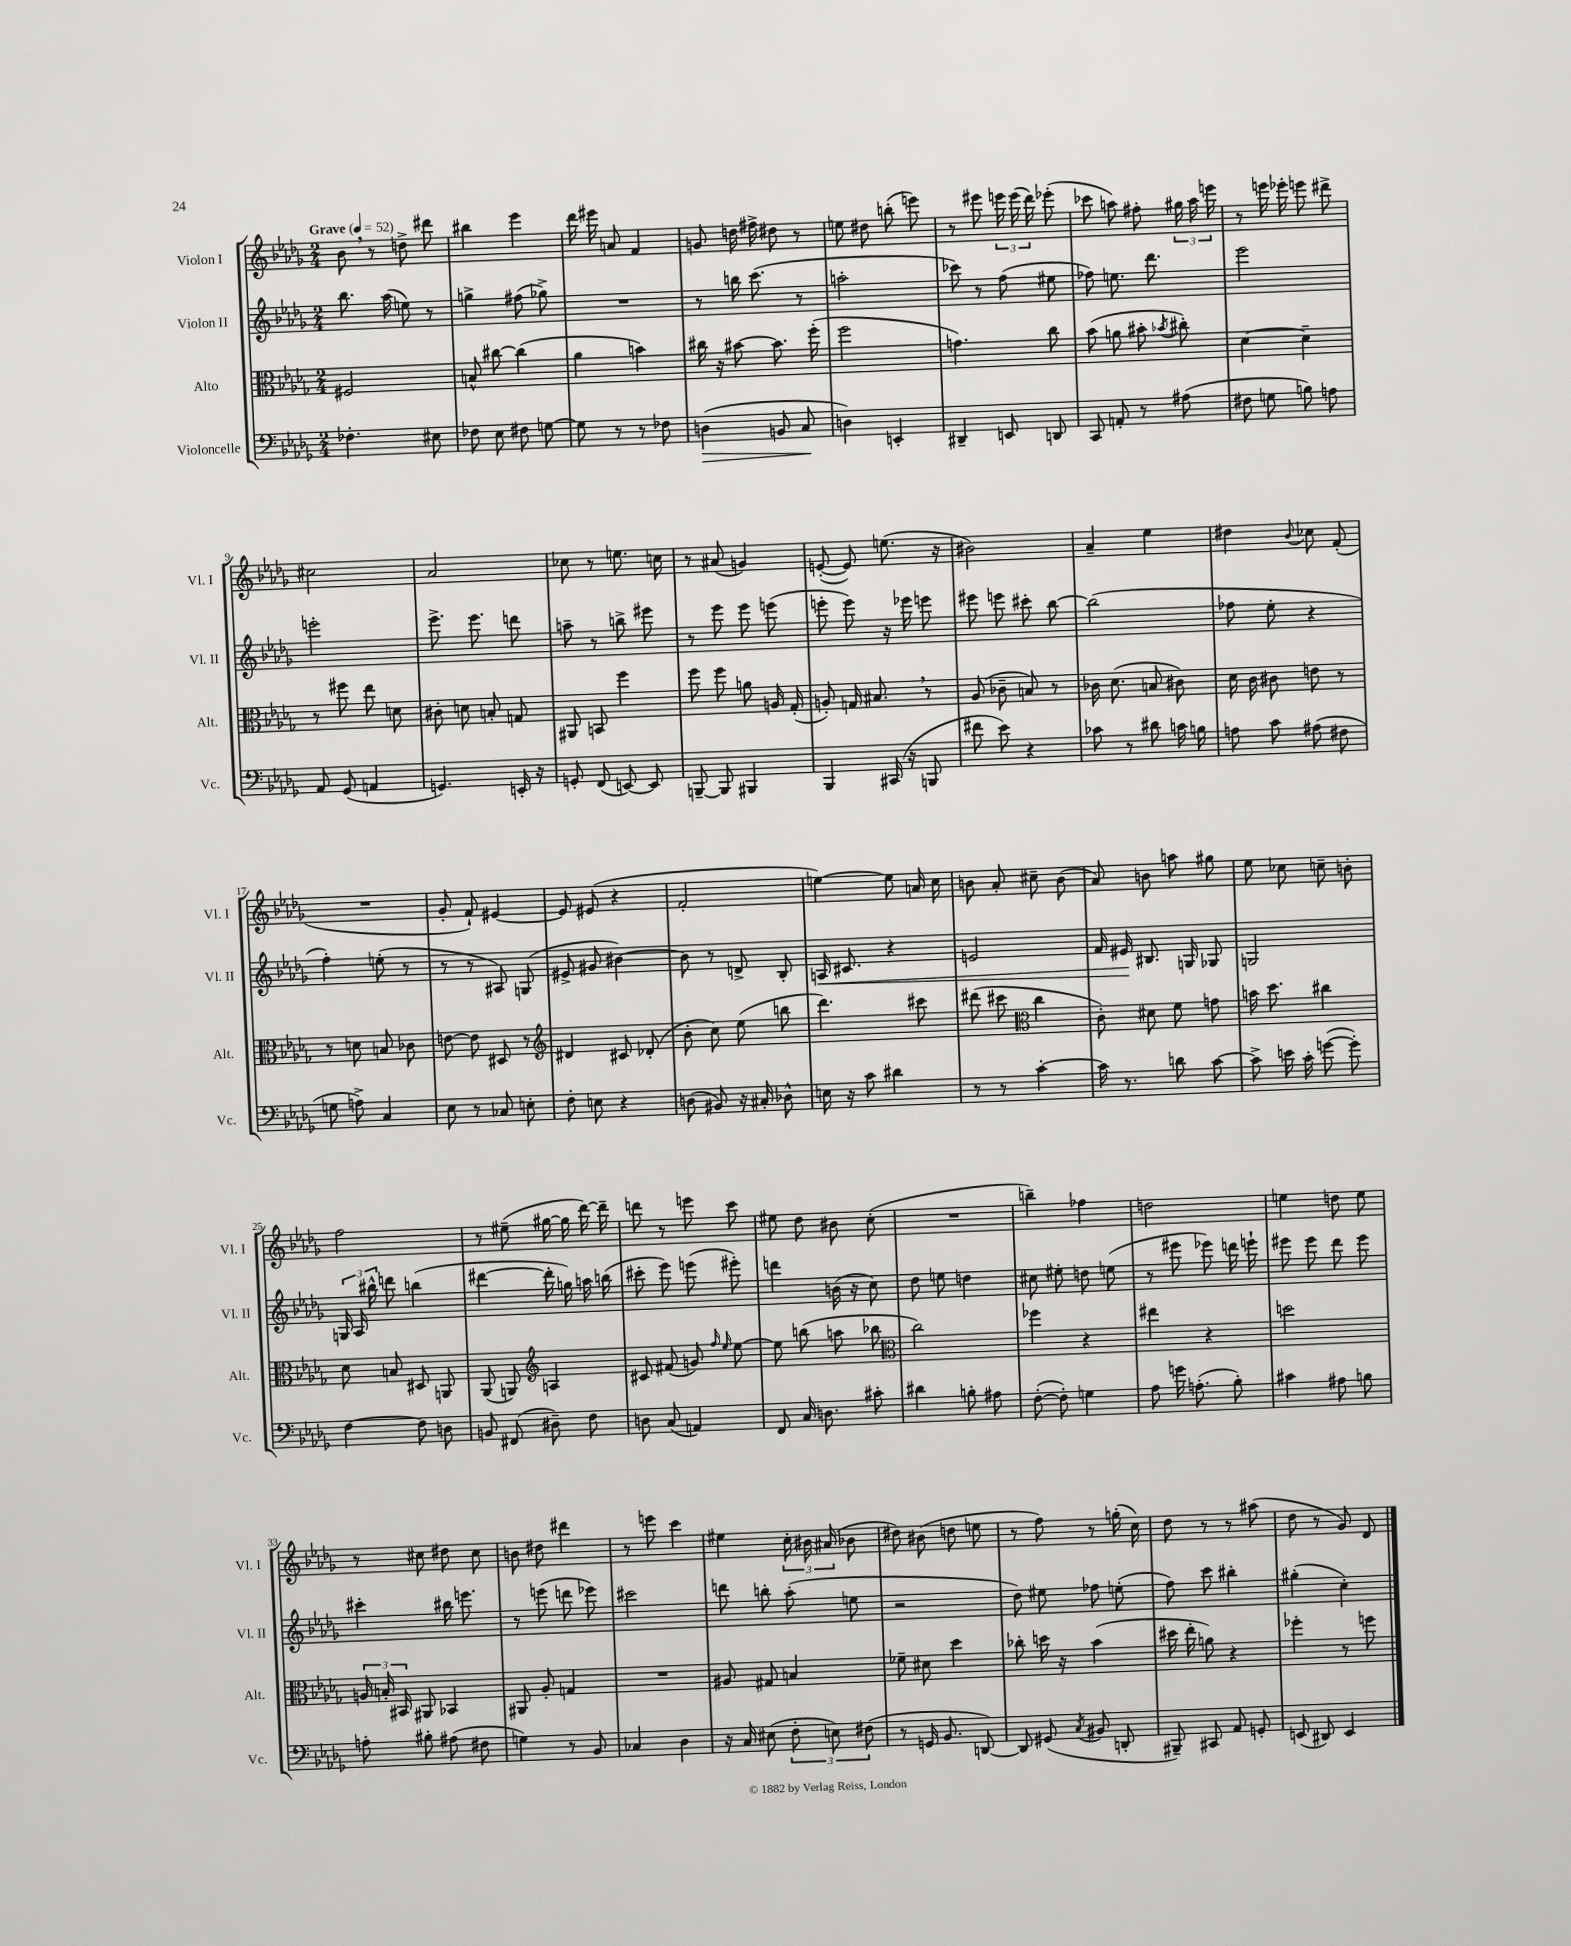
<<
\new StaffGroup <<
\new Staff = "s0" \with { instrumentName = "Violon I" shortInstrumentName = "Vl. I" } {
    \clef treble \key des \major \numericTimeSignature \time 2/4 \tempo "Grave" 4 = 52
    \autoBeamOff bes'8 \breathe r8 d''8-> dis'''8 |
    bis''4 ees'''4 |
    des'''16 eis'''16 a'8 f'4 |
    g'8 d''16 fis''16-> dis''8 r8 |
    e''8 dis''8 b''8-.( e'''8) |
    r8 eis'''8 \tuplet 3/2 { e'''16 e'''16( des'''16) } ees'''8-.( |
    ces'''8 a''8) fis''8-. \tuplet 3/2 { gis''16 a''16 e'''16 } |
    r8 e'''16 ees'''16-. e'''8 dis'''8-> |
    cis''2 |
    aes'2 |
    ces''8 r8 e''8. c''16 |
    r8 ais'8( g'4) |
    e'8~-.( e'8) e''8.( r16 |
    bis'2) |
    aes'4-- ees''4 |
    dis''4 \appoggiatura { bes'8 } ces''8 f'8-.( |
    R2 |
    ges'8-. f'8-!) eis'4~ |
    eis'8 eis'8( r4 |
    f'2-. |
    e''4~) e''8 a'16 c''16 |
    b'8 aes'8-. cis''8-- b'8( |
    aes'8) b'8 a''8 gis''8 |
    ees''8 ces''8 c''8-- b'8-. |
    f''2 |
    r8 eis''8--( gis''16~ gis''16 des'''16~) des'''16-- |
    d'''8 r8 e'''8 c'''8 |
    eis''8 des''8 bis'8 c''8-.( |
    R2 |
    b''4--) fes''4 |
    d''2 |
    e''4 d''8 e''8 |
    r8 cis''8 dis''8 cis''8 |
    b'8 dis''8 dis'''4 |
    r8 e'''8 c'''4 |
    eis''4 \tuplet 3/2 { c''16-. bis'16 ais'16( } bes'8 |
    dis''8) bis'8( d''8 e''8 |
    r8 f''8) r8 g''16-.( c''16) |
    des''8 r8 r8 ais''8( |
    des''8 r8 ges'8) des'8 \bar "|." |
}
\new Staff = "s1" \with { instrumentName = "Violon II" shortInstrumentName = "Vl. II" } {
    \clef treble \key des \major \numericTimeSignature \time 2/4
    \autoBeamOff bes''8. aes''16( e''8) r8 |
    g''4-> fis''8( ges''8->) |
    R2 |
    r8 b''16 c'''8.( r8 |
    a''2-. |
    ces'''8) r8 f''8( eis''8 |
    fes''8) e''8. des'''8. |
    ees'''2 |
    e'''2-. |
    ees'''8.-> ees'''8. d'''8 |
    a''8-- r8 b''8-> eis'''8 |
    r8 ees'''8 ees'''8 e'''8( |
    e'''8-. e'''8) r16 ees'''16 e'''8 |
    eis'''8 e'''8 cis'''8-. bes''8~ |
    bes''2( |
    fes''8 ees''8-. r4 |
    f''4-.) e''8-.( r8 |
    r8 r8 ais8) g8( |
    eis'8-> gis'8 bis'4~) |
    bis'8 r8 d'8-> bes8-. |
    a16\< cis'8. r4 |
    e'2 |
    f'16 eis'16\! bis8. g16 ges8 |
    g2 |
    \tuplet 3/2 { g16 aes16 bis''16-^ } d'''8 b''4( |
    dis'''4~ dis'''16-. g''16) a''16 b''16( |
    cis'''8-. ees'''8) e'''8( eis'''8-.) |
    d'''4 b'16( r16 c''8) |
    des''8 e''8 d''4 |
    cis''8 eis''8-. d''8 e''8( |
    r8 eis'''8 ees'''8) d'''16 e'''16-! |
    eis'''8 eis'''8 des'''8 eis'''8 |
    cis'''4-. bis''16 e'''8. |
    r8 e'''8( d'''8 ees'''8) |
    cis'''2 |
    d'''8 b''8-. aes''8-.( e''8 |
    r2 |
    des''8) eis''8 fes''8 e''8-.( |
    f''8) c'''8 bis''4-. |
    gis''4-.( c''4-.) \bar "|." |
}
\new Staff = "s2" \with { instrumentName = "Alto" shortInstrumentName = "Alt." } {
    \clef alto \key des \major \numericTimeSignature \time 2/4
    \autoBeamOff fis2 |
    b8-^ cis''8~ cis''4( |
    aes'4 b'4) |
    cis''16 r16 bis'8~ bis'8. f''16-.( |
    f''2 |
    g'4.) c''8 |
    bes'8( a'8 bis'8-. \acciaccatura { bes'8 } cis''8-.) |
    des'4~ des'4-- |
    r8 fis''8 ees''8 d'8 |
    cis'8-. d'8 b8-. g8 |
    ais,8 b,8 f''4 |
    f''8 f''8 a'8 a16 ges16-.( |
    a8-.) g16 bis8. \breathe r8 |
    aes8( ces'8-- b8) r8 |
    ces'16 des'8.( b8 cis'8) |
    des'16 c'16 cis'8 e'8 r8 |
    r8 d'8 b8 ces'8 |
    e'8~ e'8 dis8 r8 |
    \clef treble dis'4 cis'8 des'8-.( |
    bes'8-. c''8) ees''8( b''8 |
    des'''4.) cis'''8 |
    dis'''8( cis'''8 \clef alto c''4 |
    c'8-.) dis'8 f'8 g'8 |
    b'16 des''8. cis''4 |
    des'8 b8 dis8 a,8 |
    aes,8( a,8) \clef treble a4 |
    cis'8 fis'8( g'8) \grace { f''16 ees''16 } ees''8~ |
    ees''8 b''8( a''8 bes''8 |
    \clef alto c''2) |
    fes''4 r4 |
    eis''4 r4 |
    d''2 |
    \tuplet 3/2 { a16 b16-. bis,16 } ais,8 bes,4 |
    ais,8 aes8-. g4 |
    R2 |
    ais8 gis8 b4 |
    fes'8-- dis'8 des''4 |
    ces''8-. d''16 r16 bes'4( |
    dis''16 ees''16-. a'8) r4 |
    fes''4-. r8 f''8 \bar "|." |
}
\new Staff = "s3" \with { instrumentName = "Violoncelle" shortInstrumentName = "Vc." } {
    \clef bass \key des \major \numericTimeSignature \time 2/4
    \autoBeamOff fes4.-. eis8 |
    fes8 ees8 fis8 g8~ |
    g8 r8 r8 fes8 |
    d4\>( b,8 c8\! |
    d4) e,4-. |
    dis,4-- e,8 d,8 |
    c,8 a,8-. r8 ais8( |
    fis8 g8 b8) a8 |
    aes,8 ges,8( a,4 |
    g,4.) e,16-. r16 |
    g,8-. f,8( e,8~) e,8 |
    b,,8~-- b,,8 bis,,4 |
    bes,,4 cis,16( r16 b,,8 |
    fis'8 ees'8) r4 |
    ces'8 r8 dis'8 c'16 b16 |
    a8 c'8 ais8( fis8 |
    g8 a8->) c4 |
    ees8 r8 ces8 e8-. |
    f8-. e8 r4 |
    d8( bis,8) r16 cis16-. des8-^ |
    e16 r16 c'8 dis'4 |
    r8 r8 c'4~-. |
    c'16 r8. d'8 c'8~ |
    c'8-> e'16 c'16-. g'8~( g'8-.) |
    f4~ f8 d8 |
    b,8 fis,8( dis8--) f8 |
    d8 c8( a,4) |
    f,8 c16 d8. cis'8-. |
    dis'4 b8-. ais8 |
    f8~-.( f8-.) g4 |
    aes8 g'16 a8.-.( bes8-.) |
    cis'4 ais8 b8 |
    a8-. bis8-. ais8( fis8 |
    g4) r8 bes,8 |
    ces4 des4 |
    r16 c16 eis8( \tuplet 3/2 { f8-. e8) fis8( } |
    r8 g,16 bes,8. d,8~) |
    d,8 gis,8( \acciaccatura { c8 } bis,8 d,8-. |
    bis,,8--) cis,8 aes,8 g,8-. |
    e,8( dis,8) e,4 \bar "|." |
}
>>
>>
